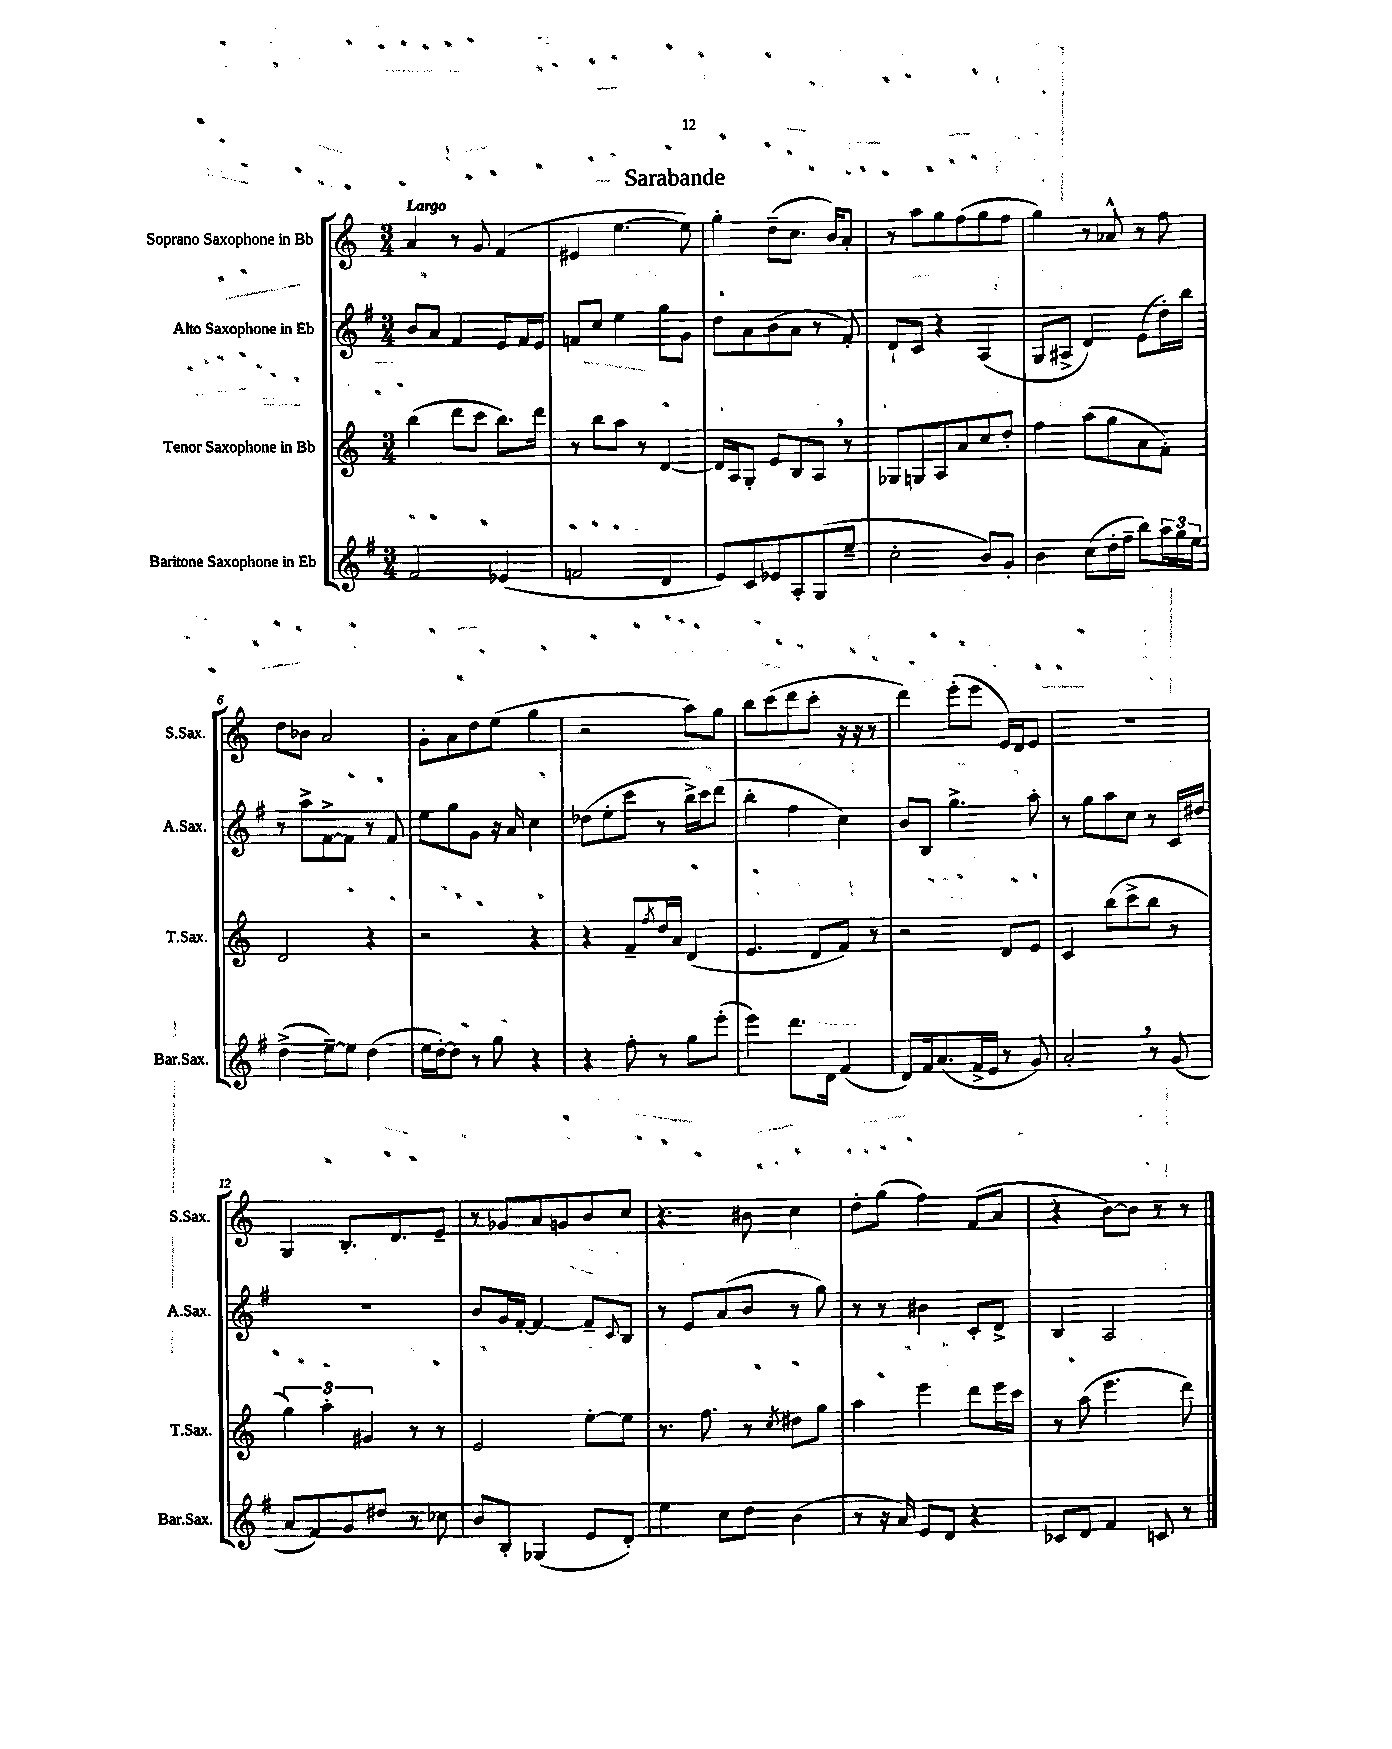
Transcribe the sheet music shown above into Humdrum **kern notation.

**kern	**kern	**kern	**kern
*staff4	*staff3	*staff2	*staff1
*clefG2	*clefG2	*clefG2	*clefG2
*k[f#]	*k[]	*k[f#]	*k[]
*M3/4	*M3/4	*M3/4	*M3/4
2f#/	(4bb\	8b/L	4a/
.	.	8a/J	.
.	8ddd\L	4f#/	8r
.	8ccc\J	.	8g/
(4e-/	8.bb\L)	8e/L	(4f/
.	.	16f#/L	.
.	16ddd\Jk	16e/JJ	.
=	=	=	=
2f/	8r	8f/L	4e#/
.	8bb\L	8cc/J	.
.	8aa\J	4ee\	[4.ee\
.	8r	.	.
4d/	[4d/	8gg\L	.
.	.	8g\J	8ee\])
=	=	=	=
8e/L)	16d/]LL	8dd\L	4gg'\
.	16A/J	.	.
8c/	8G'/J	8a\	.
8e-/	8e/L	(8b\	(8dd~\L
8A'/	8B/	8a\J	8.cc\J
(8G/	8A/J	8r	.
.	.	.	16b/LK)
8ee~/J	8r	8f#'/)	8a'/J
=	=	=	=
2cc'\	8G-/L	8d`/L	8r
.	8G/	8c/J	8aa\L
.	8A/	4r	8gg\
.	8a/	.	(8ff\
8b/L)	8cc/	(4A/	8gg\
8g'/J	8dd'/J	.	8ff\J
=	=	=	=
4b\	4ff\	8G/L	4gg\)
.	.	8A#^/J	.
(8cc\L	(8aa\L	4d/)	8r
16dd'\L	8gg\	.	8a-^^/
16ff#~\JJ	.	.	.
8bb\L)	8a\	(8e\L	8r
24aa\L	8f'\J)	16dd'\L)	8ff\
24gg\	.	.	.
.	.	16bb\JJ	.
24ee\JJ	.	.	.
=	=	=	=
(4dd^\	2d/	8r	8dd\L
.	.	8aa^\L	8b-\J
[8ee~\L)	.	[8f#^\	2a/
8ee\]J	.	8f#\]J	.
(4dd\	4r	8r	.
.	.	8f#/	.
=	=	=	=
16ee\LL	2r	8ee\L	8g'\L
[16dd'\J)	.	.	.
8dd\]J	.	8gg\	8a\
8r	.	8g\J	8dd\
8gg\	.	16r	(8ee\J
.	.	16a/	.
4r	4r	4cc\	4gg\
=	=	=	=
4r	4r	(8dd-\L	2r
.	.	8ee'\	.
8ff#'\	8f~/L	8ccc\J	.
.	8qff/	.	.
8r	16dd/L	8r	.
.	16a/JJ	.	.
8gg\L	(4d/	16bb^\LL)	8aa\L)
.	.	16ccc\J	.
(8eee'\J	.	(8ddd\J	8gg\J
=	=	=	=
4eee\)	4.e/	4bb'\	8bb\L
.	.	.	(8ccc\
8.ddd\L	.	4ff#\	8ddd\
.	8d/L	.	8ccc'\J
16d\Jk	.	.	.
(4f#/	8f/J)	4cc\)	16r
.	.	.	16r
.	8r	.	8r
=	=	=	=
8d/L)	2r	8b/L	4ddd\)
16f#/k	.	8B/J	.
(8.a/	.	.	.
.	.	4.gg^\	(8eee'\L
16f#^/L	.	.	8eee\J
16e/JJ	.	.	.
8r	8d/L	.	16e/LL)
.	.	.	16d/J
8g/)	8e/J	8aa'\	8e/J
=	=	=	=
2a'/	4c/	8r	2.r
.	.	8gg\L	.
.	(8bb\L	8aa\	.
.	8ccc^\	8cc\J	.
8r	8bb\J	8r	.
(8g/	8r	16c/LL	.
.	.	16dd#/JJ	.
=	=	=	=
8a/L	6gg\)	2.r	4G/
8f#/)	.	.	.
.	6aa'\	.	.
8g/	.	.	8.B'/L
.	6g#/	.	.
8dd#/J	.	.	.
.	.	.	8.d/
8r	8r	.	.
8cc-\	8r	.	8e~/J
=	=	=	=
8b/L	2e/	8b/L	8r
8B'/J	.	16g/L	8g-/L
.	.	[16f#'/JJ	.
(4G-/	.	4f#/_	8a/
.	.	.	8g/
8e/L	[8ee'\L	8f#~/]L	8b/
.	.	8qqc/	.
8d'/J)	8ee\]J	8B/J	8cc/J
=	=	=	=
4ee\	8.r	8r	4.r
.	.	8e/L	.
.	8.ff\	.	.
8cc\L	.	(8a/	.
8dd\J	8r	8b/J	8b#\
.	8qcc/	.	.
(4b\	8dd#\L	8r	4cc\
.	8gg\J	8gg\)	.
=	=	=	=
8r	4aa\	8r	8dd'\L
16r	.	8r	(8gg\J
16a/)	.	.	.
8e/L	4eee\	4b#\	4ff\)
8d/J	.	.	.
4r	8ddd\L	8c'/L	(8f/L
.	16eee\L	8d^/J	8a/J
.	16ccc\JJ	.	.
=	=	=	=
8c-/L	8r	4B/	4r
8d/J	(8aa\	.	.
4f#/	4.eee\	2A/	[8b\L)
.	.	.	8b\]J
8c/	.	.	8r
8r	8ddd\)	.	8r
==	==	==	==
*-	*-	*-	*-
